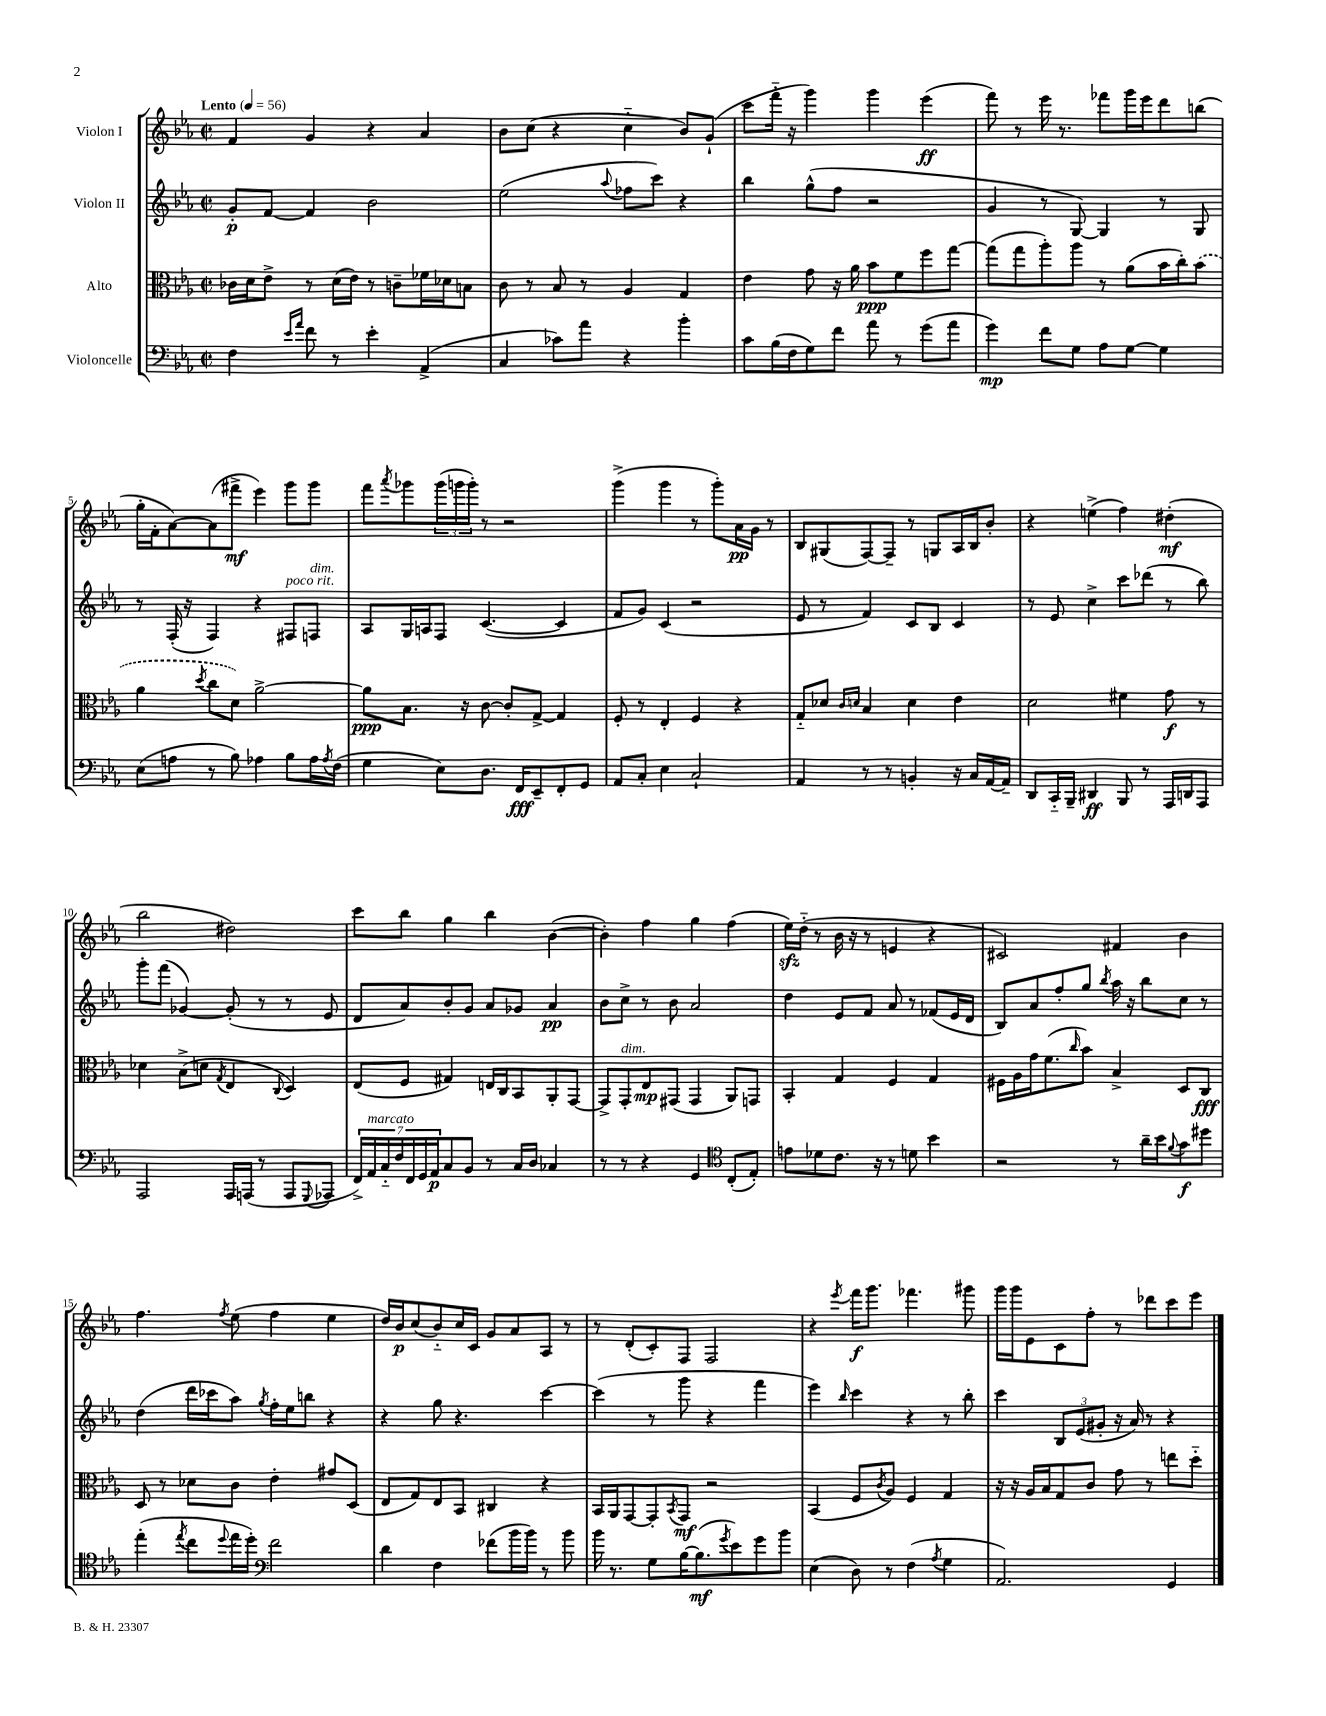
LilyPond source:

<<
\new StaffGroup <<
\new Staff = "s0" \with { instrumentName = "Violon I" } {
    \clef treble \key ees \major \defaultTimeSignature \time 2/2 \tempo "Lento" 4 = 56
    f'4 g'4 r4 aes'4 |
    bes'8 c''8( r4 c''4-_ bes'8) g'8-!( |
    c'''8 f'''16-_ r16 g'''4) g'''4 ees'''4\ff( |
    f'''8) r8 ees'''16 r8. fes'''8 g'''16 ees'''16 d'''8 b''8( |
    g''16-. f'16-. aes'8~) aes'8( fis'''8->\mf ees'''4) g'''8 g'''8 |
    f'''8 \acciaccatura { aes'''8 } ges'''8 \tuplet 3/2 { ges'''16( g'''16 g'''16-.) } r8 r2 |
    g'''4->( g'''4 r8 g'''8-.) aes'16\pp g'16 r8 |
    bes8 gis8( f8~) f8-- r8 g8 aes16 bes16 bes'8-. |
    r4 e''4->( f''4) dis''4-.\mf( |
    bes''2 dis''2) |
    c'''8 bes''8 g''4 bes''4 bes'4~( |
    bes'4-.) f''4 g''4 f''4( |
    ees''16\sfz) d''16-_( r8 bes'16 r16 r8 e'4 r4 |
    cis'2) fis'4 bes'4 |
    f''4. \acciaccatura { f''8 } ees''8( f''4 ees''4 |
    d''16) bes'16\p c''8( bes'8-_) c''16 c'16 g'8 aes'8 aes8 r8 |
    r8 d'8-.( c'8-.) f8 f2 |
    r4 \acciaccatura { ees'''8 } f'''16\f g'''8. fes'''4. gis'''8 |
    g'''16 g'''16 ees'8 c'8 f''8-. r8 des'''8 c'''8 ees'''8 \bar "|." |
}
\new Staff = "s1" \with { instrumentName = "Violon II" } {
    \clef treble \key ees \major \defaultTimeSignature \time 2/2
    g'8-.\p f'8~ f'4 bes'2 |
    ees''2( \appoggiatura { aes''8 } fes''8 c'''8) r4 |
    bes''4 g''8-^( f''8 r2 |
    g'4 r8 g8~) g4 r8 g8 |
    r8 f16-.( r16 f4) r4 fis8^\markup { \italic "poco rit." } f8^\markup { \italic "dim." } |
    aes8 g16 a16 f8 c'4.~( c'4 |
    f'8 g'8) c'4( r2 |
    ees'8 r8 f'4) c'8 bes8 c'4 |
    r8 ees'8 c''4-> c'''8 des'''8( r8 bes''8) |
    g'''8-. f'''8( ges'4~) ges'8-.( r8 r8 ees'8 |
    d'8 aes'8) bes'8-. g'8 aes'8 ges'8 aes'4\pp |
    bes'8 c''8-> r8 bes'8 aes'2 |
    d''4 ees'8 f'8 aes'8 r8 fes'8( ees'16 d'16 |
    bes8) aes'8 f''8-. g''8 \acciaccatura { bes''8 } aes''16 r16 bes''8 c''8 r8 |
    d''4( d'''16 ces'''16 aes''8) \acciaccatura { g''8 } f''16-. ees''16 b''8 r4 |
    r4 g''8 r4. c'''4~ |
    c'''4( r8 g'''8 r4 f'''4 |
    ees'''4) \grace { bes''16 } c'''4 r4 r8 bes''8-. |
    c'''4 \tuplet 3/2 { bes8 ees'8( gis'8-. } r16 aes'16) r8 r4 \bar "|." |
}
\new Staff = "s2" \with { instrumentName = "Alto" } {
    \clef alto \key ees \major \defaultTimeSignature \time 2/2
    ces'16 d'16 ees'8-> r8 d'16( ees'16) r8 c'8-- fes'16 des'16 b8 |
    c'8 r8 bes8 r8 aes4 g4 |
    ees'4 g'8 r16 aes'16 bes'8\ppp f'8 f''8 g''8~ |
    g''8( g''8 aes''8-.) aes''8 r8 aes'8( bes'16 c''16-.) \once \slurDashed bes'8( |
    aes'4 \acciaccatura { d''8 } c''8 d'8) aes'2~-> |
    aes'8\ppp bes8. r16 c'8~ c'8-. g8~-> g4 |
    f8-. r8 ees4-. f4 r4 |
    g8-_ des'8 \grace { c'16 d'16 } bes4 d'4 ees'4 |
    d'2 fis'4 g'8\f r8 |
    des'4 bes8->( d'8 \acciaccatura { g8 } ees4 \appoggiatura { c8 } d4) |
    ees8( f8 gis4) e16 c16 bes,8 aes,8-. g,8~ |
    g,8-> g,8-.^\markup { \italic "dim." } ees8\mp gis,8( gis,4 aes,8) g,8 |
    bes,4-. g4 f4 g4 |
    fis16 aes16 g'16 f'8.( \grace { c''16 } bes'8) bes4-> d8 c8\fff |
    d8 r8 des'8 c'8 ees'4-. gis'8 d8( |
    ees8 g8) ees8 bes,8 cis4 r4 |
    bes,16 aes,16 g,8~ g,8-. \acciaccatura { bes,8 } g,8\mf r2 |
    bes,4( f8 \acciaccatura { c'8 } aes8) f4 g4 |
    r16 r16 aes16 bes16 g8 c'8 g'8 r8 e''8 d''8-_ \bar "|." |
}
\new Staff = "s3" \with { instrumentName = "Violoncelle" } {
    \clef bass \key ees \major \defaultTimeSignature \time 2/2
    f4 \grace { ees'16 aes'16 } f'8 r8 ees'4-. aes,4->( |
    c4 ces'8) aes'8 r4 bes'4-. |
    c'8 bes16( f16 g8) f'8 aes'8 r8 g'8( aes'8 |
    g'4\mp) f'8 g8 aes8 g8~ g4 |
    ees8( a8 r8 bes8) aes4 bes8 aes16 \acciaccatura { aes8 } f16( |
    g4 ees8) d8. f,16\fff ees,8-- f,8-. g,8 |
    aes,8 c8-. ees4 c2-! |
    aes,4 r8 r8 b,4-. r16 c16 aes,16~ aes,16-- |
    d,8 c,16-_ bes,,16-- dis,4\ff bes,,8 r8 aes,,16 d,16 aes,,8 |
    aes,,2 aes,,16 a,,16( r8 a,,8 \appoggiatura { g,,8 } aes,,8 |
    \tuplet 7/4 { f,16->) aes,16^\markup { \italic "marcato" } c16-_ f16 f,16 g,16 aes,16\p } c8 bes,8 r8 c16 d16 ces4 |
    r8 r8 r4 g,4 \clef tenor c8-.( ees8-.) |
    e'8 des'8 c'8. r16 r8 d'8 bes'4 |
    r2 r8 aes'16-- bes'16 \appoggiatura { f'8 } g'8\f dis''8 |
    ees''4-.( \acciaccatura { ees''8 } c''8 \appoggiatura { d''8 } ees''16 d''16-.) \clef bass f'2 |
    d'4 f4 fes'8( bes'16 bes'16) r8 bes'8 |
    bes'16 r8. g8 bes16~ bes8.\mf( \acciaccatura { g'8 } ees'8) g'8 bes'8 |
    ees4( d8) r8 f4( \acciaccatura { aes8 } g4 |
    aes,2.) g,4 \bar "|." |
}
>>
>>
